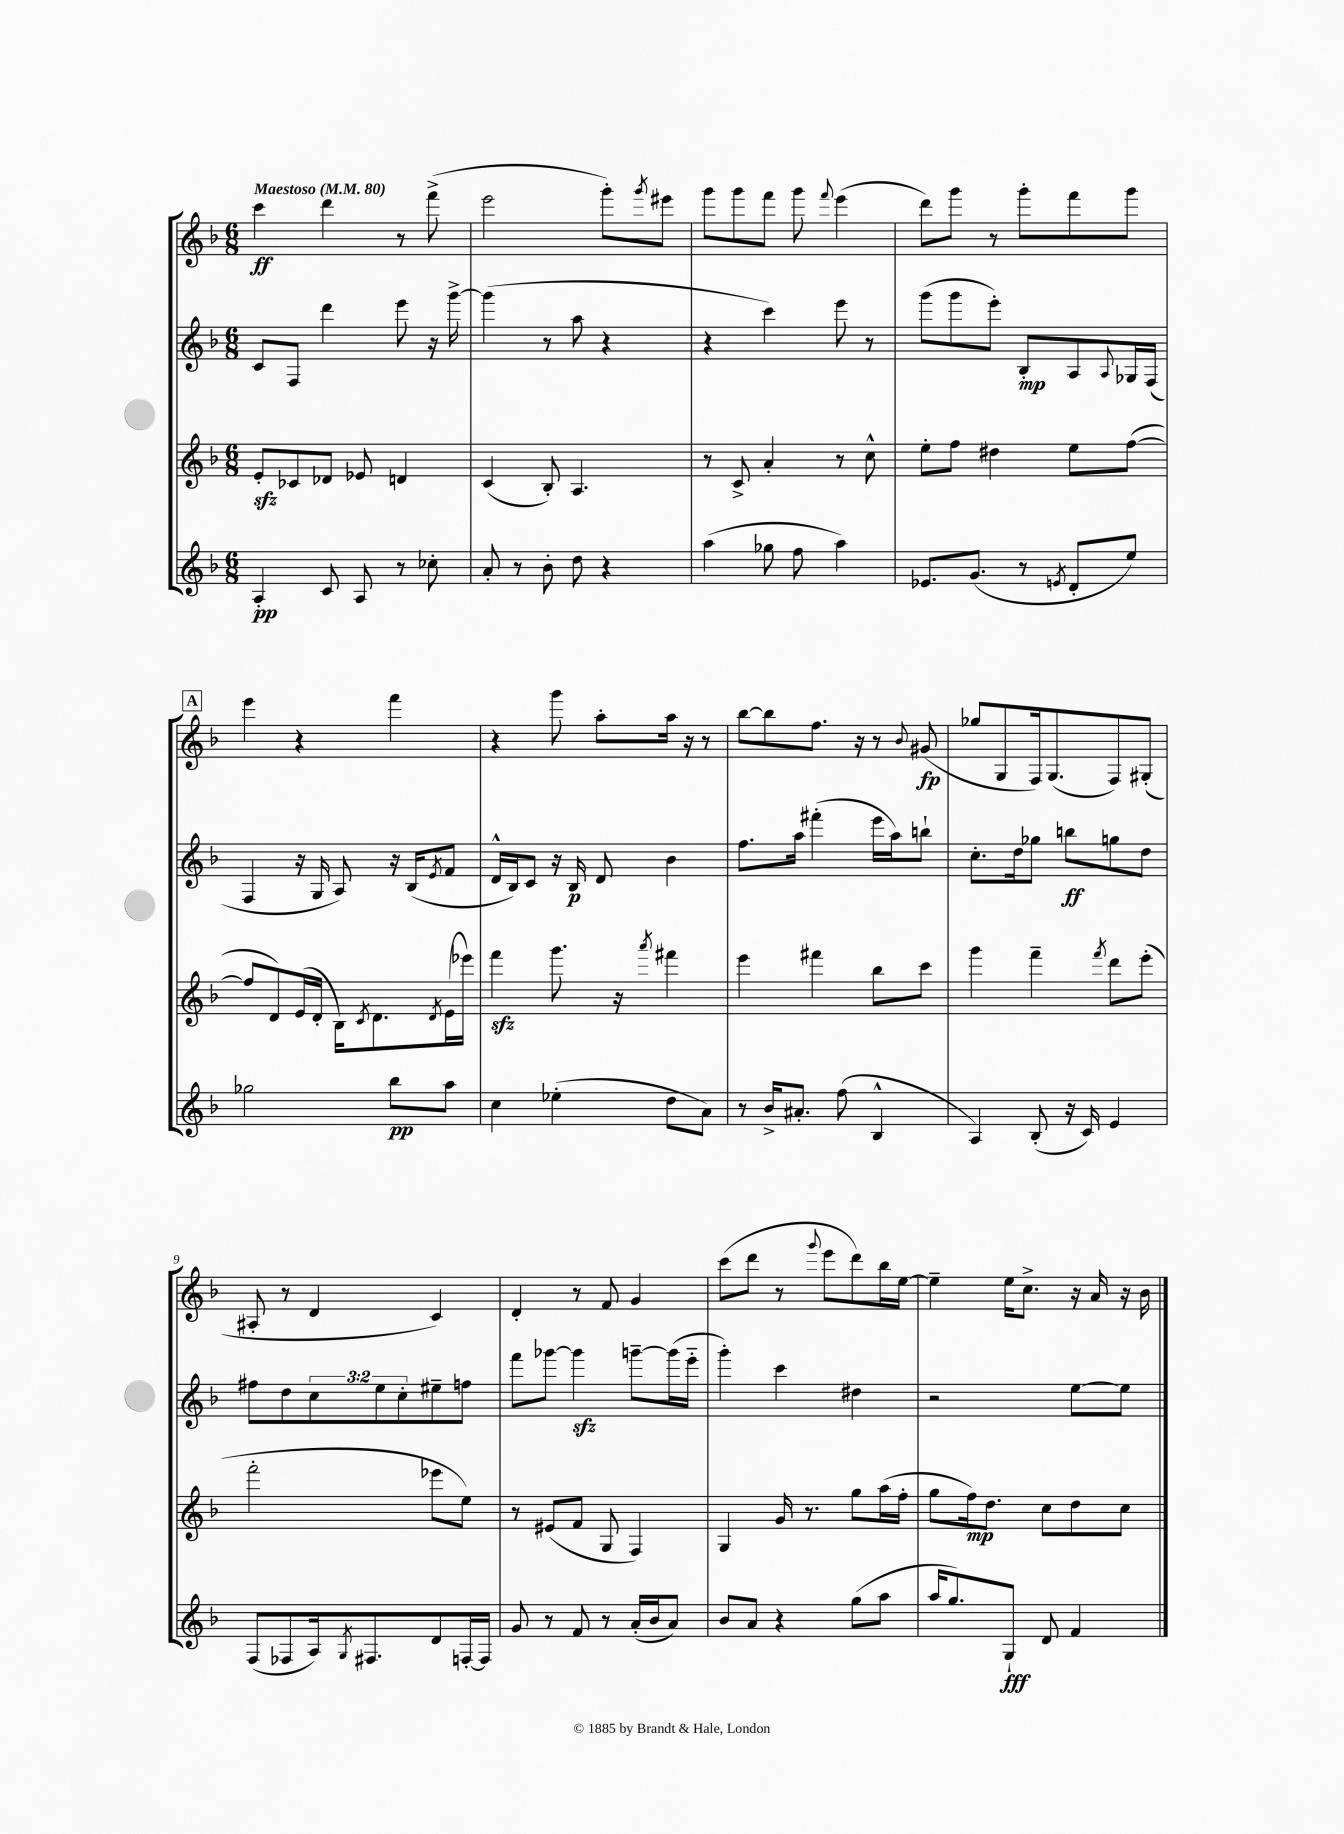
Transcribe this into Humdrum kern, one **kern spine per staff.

**kern	**kern	**kern	**kern
*staff4	*staff3	*staff2	*staff1
*clefG2	*clefG2	*clefG2	*clefG2
*k[b-]	*k[b-]	*k[b-]	*k[b-]
*M6/8	*M6/8	*M6/8	*M6/8
*MM80	*MM80	*MM80	*MM80
4A'/	8e'/L	8c/L	4ccc\
.	8c-/	8F/J	.
8c/	8d-/J	4ddd\	4ddd\
8A/	8e-/	.	.
8r	4d/	8eee\	8r
8cc-'\	.	16r	(8fff^\
.	.	[16ggg^\	.
=	=	=	=
8a'/	(4c/	(4ggg\]	2eee\
8r	.	.	.
8b-'\	8B-'/)	8r	.
8dd\	4.A/	8aa\	.
4r	.	4r	8ggg'\L)
.	.	.	8qggg/
.	.	.	8eee#\J
=	=	=	=
(4aa\	8r	4r	8ggg\L
.	8c^/	.	8ggg\
8gg-\	4a'/	4ccc\)	8fff\J
8ff\	.	.	8ggg\
.	.	.	8qqfff/
4aa\)	8r	8eee\	(4eee\
.	8cc^^\	8r	.
=	=	=	=
8.e-/L	8ee'\L	(8ggg\L	8ddd\L)
.	8ff\J	8ggg\	8ggg\J
(8.g/J	.	.	.
.	4dd#\	8eee'\J)	8r
8r	.	8B-'/L	8ggg'\L
8qe/	.	.	.
8d'/L	8ee\L	8A/	8fff\
.	.	8qqA/	.
8ee/J)	([8ff\J	16G-/L	8ggg\J
.	.	(16F/JJ	.
=	=	=	=
2gg-\	8ff/]L	4F/	4eee\
.	8d/)	.	.
.	(16e/L	16r	4r
.	16d'/JJ	16G/	.
.	16B-\LK)	8A/)	.
.	8qc/	.	.
.	8.d\	.	.
8bb-\L	.	16r	4fff\
.	.	(16B-/LK	.
.	8qd/	8qe/	.
8aa\J	(16e\L	8f/J	.
.	16eee-\JJ)	.	.
=	=	=	=
4cc\	4fff\	16d^^/LL	4r
.	.	16B-/J)	.
.	.	8c/J	.
(4ee-'\	8.ggg\	16r	8ggg\
.	.	16B-/	.
.	.	8d/	8aa'\L
.	16r	.	.
.	8qaaa/	.	.
8dd\L	4fff#\	4b-\	16aa\Jk
.	.	.	16r
8a\J)	.	.	8r
=	=	=	=
8r	4eee\	8.ff\L	[8bb-\L
16b-^/LK	.	.	8bb-\]
8.a#'/J	.	16aa\Jk	.
.	4fff#\	(4fff#'\	8.ff\J
(8ff\	.	.	.
.	.	.	16r
4B-^^/	8bb-\L	16eee\LL	8r
.	.	16aa\J)	.
.	.	.	8qqb-/
.	8ccc\J	8bb`\J	(8g#/
=	=	=	=
4A/)	4ggg\	8.cc'\L	8gg-/L
.	.	.	8G/
.	.	16dd\k	.
(8B-'/	4fff~\	8gg-\J	16F/k)
.	.	.	(8.G/
16r	.	8bb\L	.
16c/)	.	.	.
.	8qfff/	.	.
4e/	8ddd\L	8gg\	8F/)
.	(8eee'\J	8dd\J	(8G#'/J
=	=	=	=
(8F/L	2fff'\	8ff#\L	8A#'/
8F-/	.	8dd\	8r
16A/k)	.	12cc\	4d/
8qG/	.	.	.
8.F#/	.	.	.
.	.	12ee\	.
.	.	12cc'\	.
8d/	8eee-\L	8ee#~\	4c/)
[16F'/L	8ee\J)	8ff\J	.
16F/]JJ	.	.	.
=	=	=	=
8g/	8r	8fff\L	4d'/
8r	(8e#/L	[8ggg-\J	.
8f/	8f/J	4ggg-\]	8r
8r	8G/	.	8f/
(16a'/LL	4F/)	[8ggg~\L	4g/
16b-/J	.	.	.
8a/J)	.	(16ggg\]L	.
.	.	16eee'~\JJ	.
=	=	=	=
8b-/L	4G/	4ggg'\)	(8ccc\L
8a/J	.	.	8ddd\J
4r	16g/	4ccc\	8r
.	8.r	.	.
.	.	.	8qqggg/
.	.	.	8eee\L
(8gg\L	8gg\L	4dd#\	8ddd\)
8aa\J	(16aa\L	.	16bb-\L
.	16ff'\JJ	.	[16ee\JJ
=	=	=	=
16aa/LK	8gg\L	2r	4ee~\]
8.gg/)	.	.	.
.	16ff\k)	.	.
.	8.dd\J	.	.
8G`/J	.	.	16ee\LK
.	.	.	8.cc^\J
8d/	8cc\L	.	.
4f/	8dd\	[8ee\L	16r
.	.	.	16a/
.	8cc\J	8ee\]J	16r
.	.	.	16b-\
==	==	==	==
*-	*-	*-	*-
